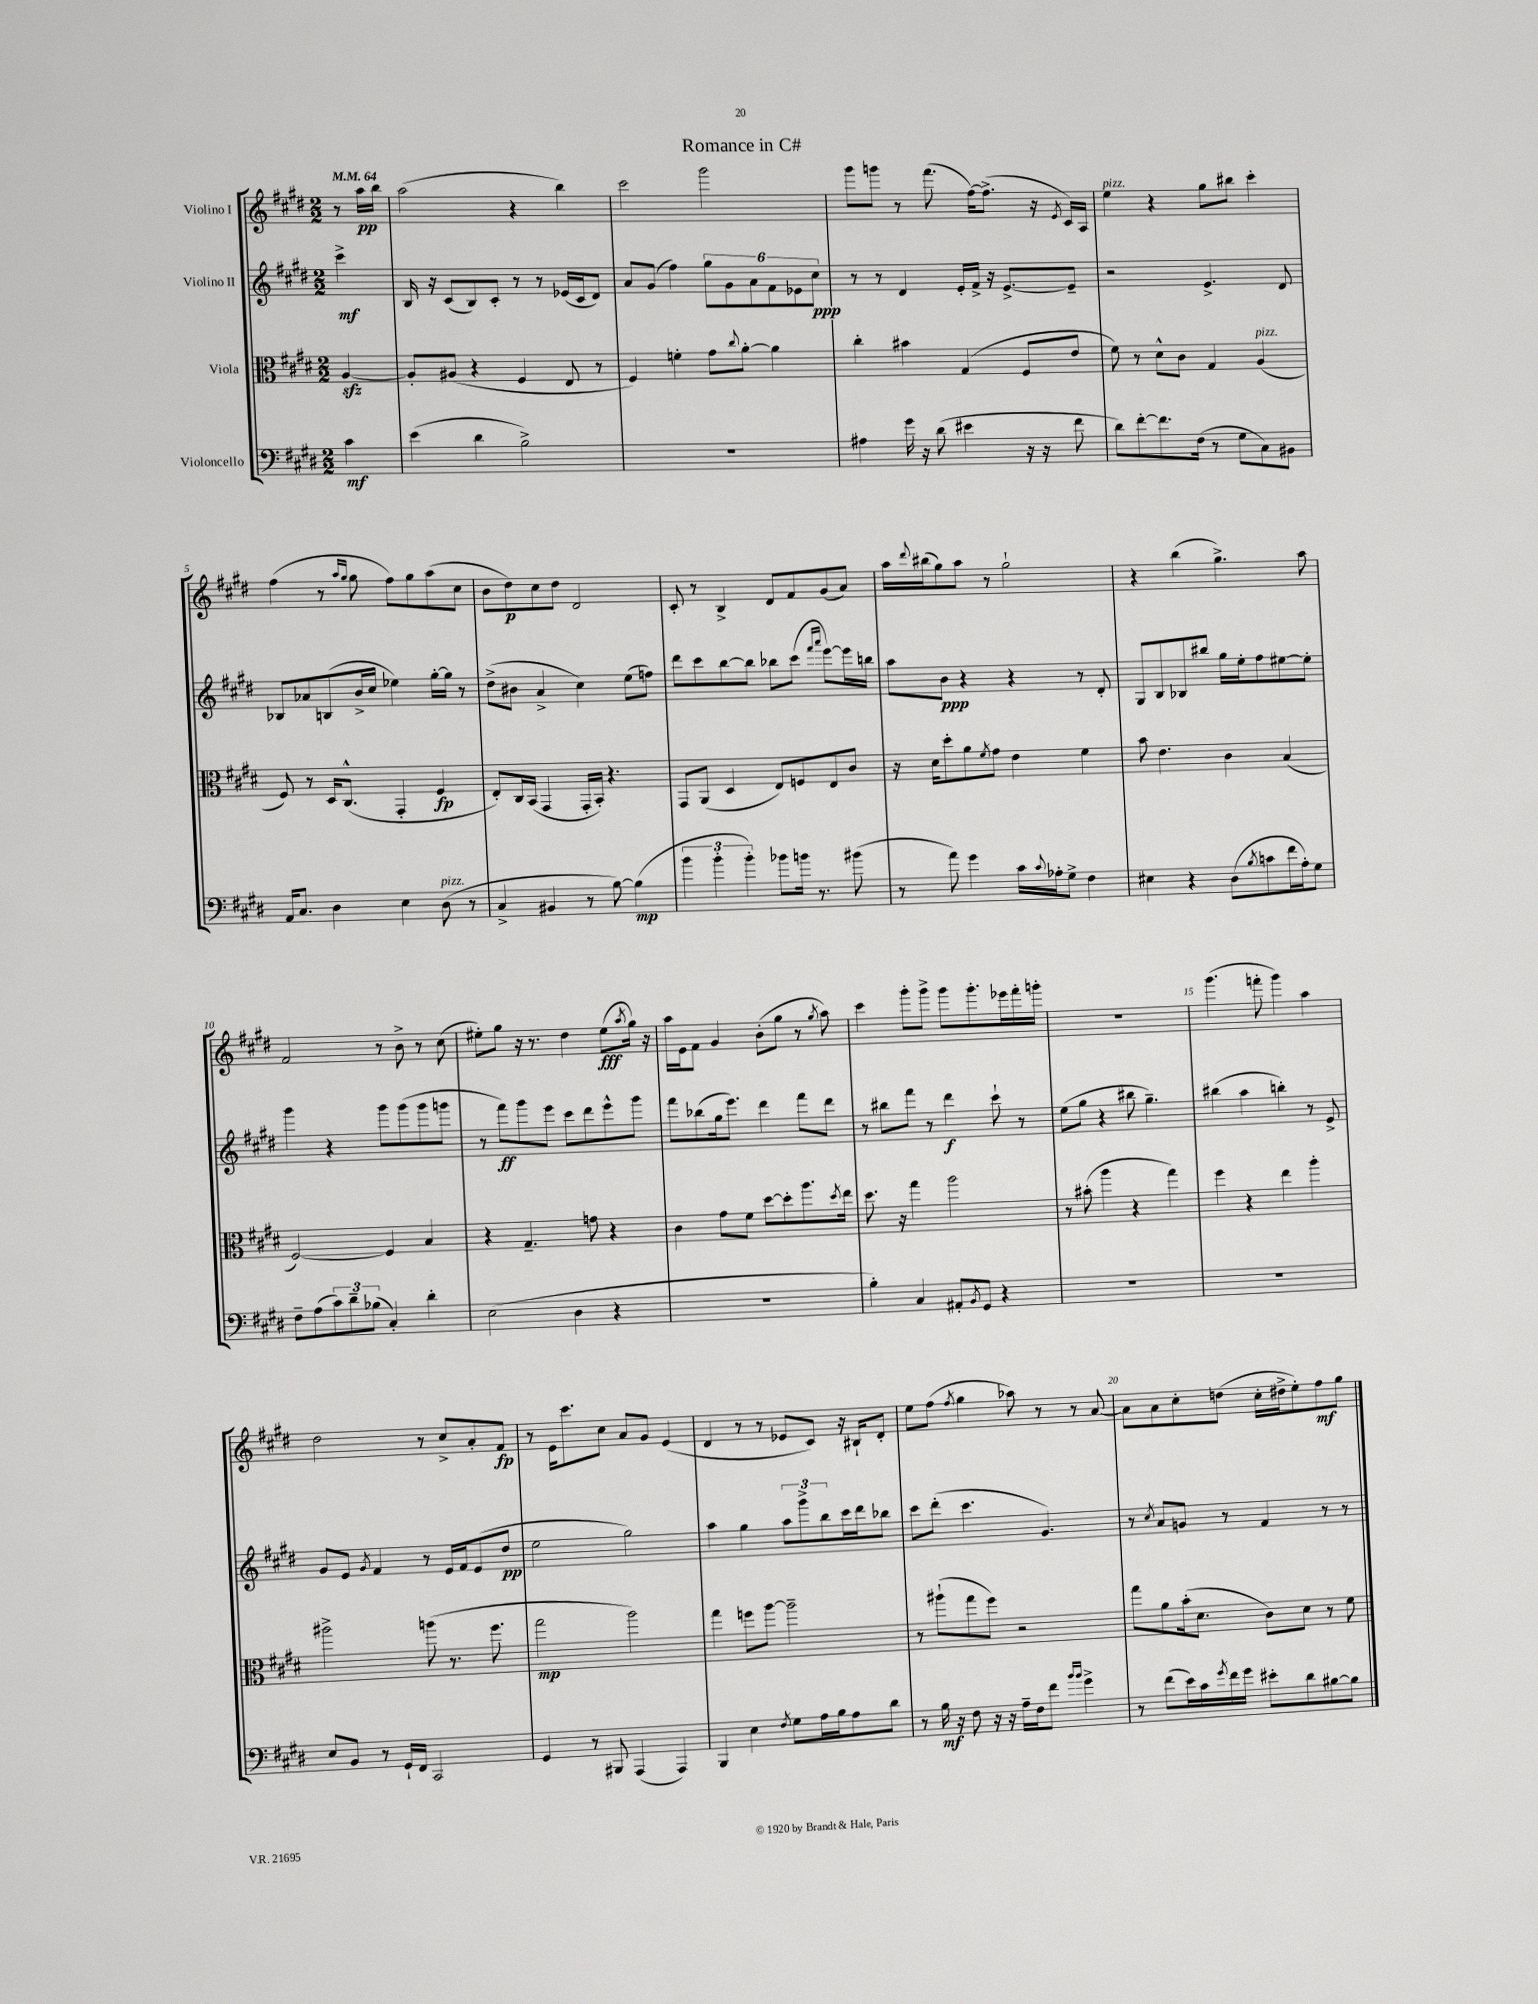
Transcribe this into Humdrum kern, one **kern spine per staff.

**kern	**kern	**kern	**kern
*staff4	*staff3	*staff2	*staff1
*clefF4	*clefC3	*clefG2	*clefG2
*k[f#c#g#d#]	*k[f#c#g#d#]	*k[f#c#g#d#]	*k[f#c#g#d#]
*M2/2	*M2/2	*M2/2	*M2/2
*MM64	*MM64	*MM64	*MM64
4c#\	[4A/	4ccc#^\	8r
.	.	.	16aa\LL
.	.	.	16bb\JJ
=	=	=	=
(4e\	8A'/]L	16B/	(2aa\
.	.	16r	.
.	(8A#/J	(8c#/L	.
4d#\	4r	8B/)	.
.	.	8c#'/J	.
2B^\)	4F#/	8r	4r
.	.	8r	.
.	8E/	(16e-/LL	4bb\)
.	.	16c#/J	.
.	8r	8d#/J)	.
=	=	=	=
1r	4F#/)	8a/L	2ccc#\
.	.	(8g#/J	.
.	4f'\	4ff#\)	.
.	8g#\L	12gg#\L	2ggg#\
.	.	12g#\	.
.	8qqcc#/	.	.
.	[8a'\J	.	.
.	.	12a\	.
.	4a\]	12f#\	.
.	.	12e-\	.
.	.	12cc#\J	.
=	=	=	=
4A#\	4cc#'\	8r	8ggg#\L
.	.	8r	8ggg\J
16g#\	4b#\	4d#/	8r
16r	.	.	.
(8d#\	.	.	(8.fff#\
4e#\	(4G#/	16e'/LL	.
.	.	16f#^/JJ	[16ff#\LK)
.	.	16r	(8.ff#^\]J
.	.	[8.e^/L	.
16r	8F#/L	.	.
16r	.	.	16r
.	.	.	8qe/
8f#\	8e/J	8e~/]J	16c#/LL)
.	.	.	16A/JJ
=	=	=	=
8d#\L)	8f#\)	2r	4ee\
[8f#'\	8r	.	.
8.f#\]	8d#^^\L	.	4r
.	8c#\J	.	.
(16F#\Jk	.	.	.
8r	4G#/	4.e^/	8gg#\L
8G#\L	.	.	8bb#\J
8C#\)	(4A/	.	4ccc#'\
8BB#\J	.	8d#/	.
=	=	=	=
16AA/LK	8F#/)	8B-/L	(4ff#\
8.C#/J	.	.	.
.	8r	8a-/	.
4D#\	16D#/LK	(8B/	8r
.	(8.C#^^/J	.	.
.	.	.	16qqaa/LL
.	.	.	16qqgg#/JJ
.	.	16b^/L	8gg#\
.	.	16cc#/JJ	.
4E\	4GG#'/	4ee-\)	8ff#\L)
.	.	.	8gg#\
(8D#\	4F#/	[16gg#'\LL	(8aa\
.	.	16gg#\]JJ	.
8r	.	8r	8cc#\J
=	=	=	=
4C#^/	8E'/L)	(8dd#^\L	8b\L
.	16C#/L	8b#\J	8dd#\)
.	(16BB/JJ	.	.
4BB#/	4GG#/	4a^/	8cc#\
.	.	.	8dd#\J
8r	16GG#'/LL	4cc#\)	2d#/
.	16BB'/JJ)	.	.
[8B\)	4.r	.	.
(4B\]	.	(8ee\L	.
.	.	8ff\J)	.
=	=	=	=
6b\	8GG#/L	8ddd#\L	8c#'/
.	(8AA/J	8ccc#\	8r
6b'\	.	.	.
.	4D#/	[8bb\	4B^/
6b'\)	.	.	.
.	.	8bb\]J	.
8b-\L	8E/L)	8bb-\L	8d#/L
16b\Jk	8F/	(8ccc#\J	8f#/
8.r	.	.	.
.	.	16qqfff#/LL	.
.	.	16qqaaa/JJ	.
.	8E/	[8eee\L)	(8g#/
(8b#\	8c#/J	16eee\]L	8a/J)
.	.	16bb\JJ	.
=	=	=	=
8r	16r	8aa\L	16aa\LL
.	.	.	8qqddd#/
.	16d#\LK	.	(16bb#\J
8a\)	8dd#'\	8b\J	8gg#\)
4g#\	8a\	4r	8aa\J
.	8qf#/	.	.
.	8g#\J	.	8r
16c#\LL	4e\	4r	2gg#`\
8qqc#/	.	.	.
16A-'\J	.	.	.
8G#^\J	.	.	.
4F#\	4f#\	8r	.
.	.	8d#'/	.
=	=	=	=
4E#\	8b\	8G#/L	4r
.	4.e\	8B/	.
4r	.	8B-/	(4bb\
.	.	8bb#/J	.
(8D#\L	4c#\	16gg#\LL	4.gg#^\)
.	.	16ee'\J	.
8qB/	.	.	.
8c\	.	8ff#\	.
16f#\L	(4B/	[8ee#\	.
16A'\J)	.	.	.
8G#\J	.	8ee#'\]J	8aa\
=	=	=	=
8F#~\L	[2F#/)	4ggg#\	2f#/
(8A\	.	.	.
12c#\)	.	4r	.
12d#~\	.	.	.
(12B-\J	.	.	.
4C#'/)	4F#/]	8ggg#\L	8r
.	.	(8ggg#\	8b^\
4d#'\	4B/	8ggg#\	8r
.	.	8ggg\J	(8cc#\
=	=	=	=
(2E\	4r	8r	8ee#'\L)
.	.	8fff#\L)	8gg#\J
.	4.G#~/	8ggg#\	16r
.	.	.	8.r
.	.	8eee\J	.
4D#\	.	8ccc#\L	4dd#\
.	8g\	8ddd#\	.
4r	4r	8eee^^\	(8ee#\L
.	.	.	8qaa/
.	.	8ggg#\J	16gg#\Jk)
.	.	.	16r
=	=	=	=
1r	4c#\	8fff#\L	16aa\LL
.	.	.	16e\J
.	.	(8bb-\	8f#\J
.	8g#\L	16gg#\k	4g#/
.	.	8.eee\J)	.
.	8f#\J	.	.
.	[8dd#\L	4ddd#\	(8b'\L
.	8dd#'\]	.	8gg#\J
.	8.aa\	8fff#\L	8r
.	.	.	8qgg#/
.	.	8ddd#\J	8aa\)
.	8qdd#/	.	.
.	16ee\Jk	.	.
=	=	=	=
4B'\)	8.dd#\	8r	4ccc#\
.	.	8bb#\L	.
.	16r	.	.
4C#/	4gg#\	8fff#\J	8ggg#'\L
.	.	8r	8ggg#^\J
8AA#'/L	2aa\	4ddd#\	8ggg#\L
8qBB/	.	.	.
8GG#/J	.	.	8.ggg#'\
4r	.	8ccc#`\	.
.	.	.	16eee-\L
.	.	8r	16fff#'\
.	.	.	16ggg'\JJ
=	=	=	=
1r	8r	(8ee\L	1r
.	(8b#'\	8gg#\J	.
.	4aa\	4r	.
.	4r	8bb#\	.
.	.	4.gg#~\)	.
.	4gg#\)	.	.
=	=	=	=
1r	4ff#\	(4bb#\	(4.ggg#\
.	4r	4aa\	.
.	.	.	8fff'\
.	4ee\	4bb'\)	4ggg#\)
.	4aa'\	8r	4aa\
.	.	8e^/	.
=	=	=	=
8E/L	2aa#^\	8g#/L	2dd#\
8BB/J	.	8e/J	.
.	.	8qg#/	.
8r	.	4f#/	.
16GG#`/LL	.	.	.
16FF#/JJ	.	.	.
2CC#/	(8aa\	8r	8r
.	8.r	16e/LL	8cc#^/L
.	.	16f#/J	.
.	.	(8e/	8a'/
.	8.ff#\	.	.
.	.	8dd#/J	8f#/J
=	=	=	=
4GG#/	2gg#\	2ee\	8r
.	.	.	16e\LK
.	.	.	8.ccc#\
8r	.	.	.
8BBB#/	.	.	8cc#\J
(4AAA/	2aa\)	2gg#\)	8a/L
.	.	.	8g#/J
4AAA/)	.	.	(4e/
=	=	=	=
4BBB/	4gg#\	4aa\	4d#/
4E\	8ff\L	4gg#\	8r
.	[8aa\J	.	8r
8qF#/	.	.	.
8G#\L	2aa~\]	12aa\L	8e-/L
.	.	12ggg#^\	.
16A\L	.	.	8c#/J)
.	.	12bb\	.
16B\J	.	.	.
8A\	.	16ccc#\L	16r
.	.	16ddd#\J	16B#`/LK
8d#\J	.	8bb-\J	8d#'/J
=	=	=	=
8r	8r	8ccc#\L	8ee\L
16B\	(8aa#`\L	(8ddd#'\J	(8ff#\J
16r	.	.	.
.	.	.	8qff#/
8F#\	8gg#\	4.ccc#\	4gg#\
16r	8ff#\J)	.	.
16r	.	.	.
16A~\LL	2r	.	8aa-\)
16F#\J	.	.	.
8f#\J	.	4.g#/)	8r
16qqb/LL	.	.	.
16qqb/JJ	.	.	.
4g#^\	.	.	8r
.	.	.	[8a/
=	=	=	=
8r	8gg#\L	8r	8a\]L
.	.	8qcc#/	.
(8f#\L	8a\	8a/L	8a\
16e\L)	(16b'\k	8g/J	8cc#'\
16c#\	8.d#\J	.	.
8qg#/	.	.	.
16f#\	.	8r	(8dd\J
16g#\JJ	.	.	.
8e#'\L	8c#\L)	4f#/	16cc#'\LL
.	.	.	16dd#^\J
8d#\	8d#\J	.	8ee'\)
[8B#\	8r	8r	8ff#\
8B#\]J	8f#\	8r	8gg#\J
==	==	==	==
*-	*-	*-	*-
